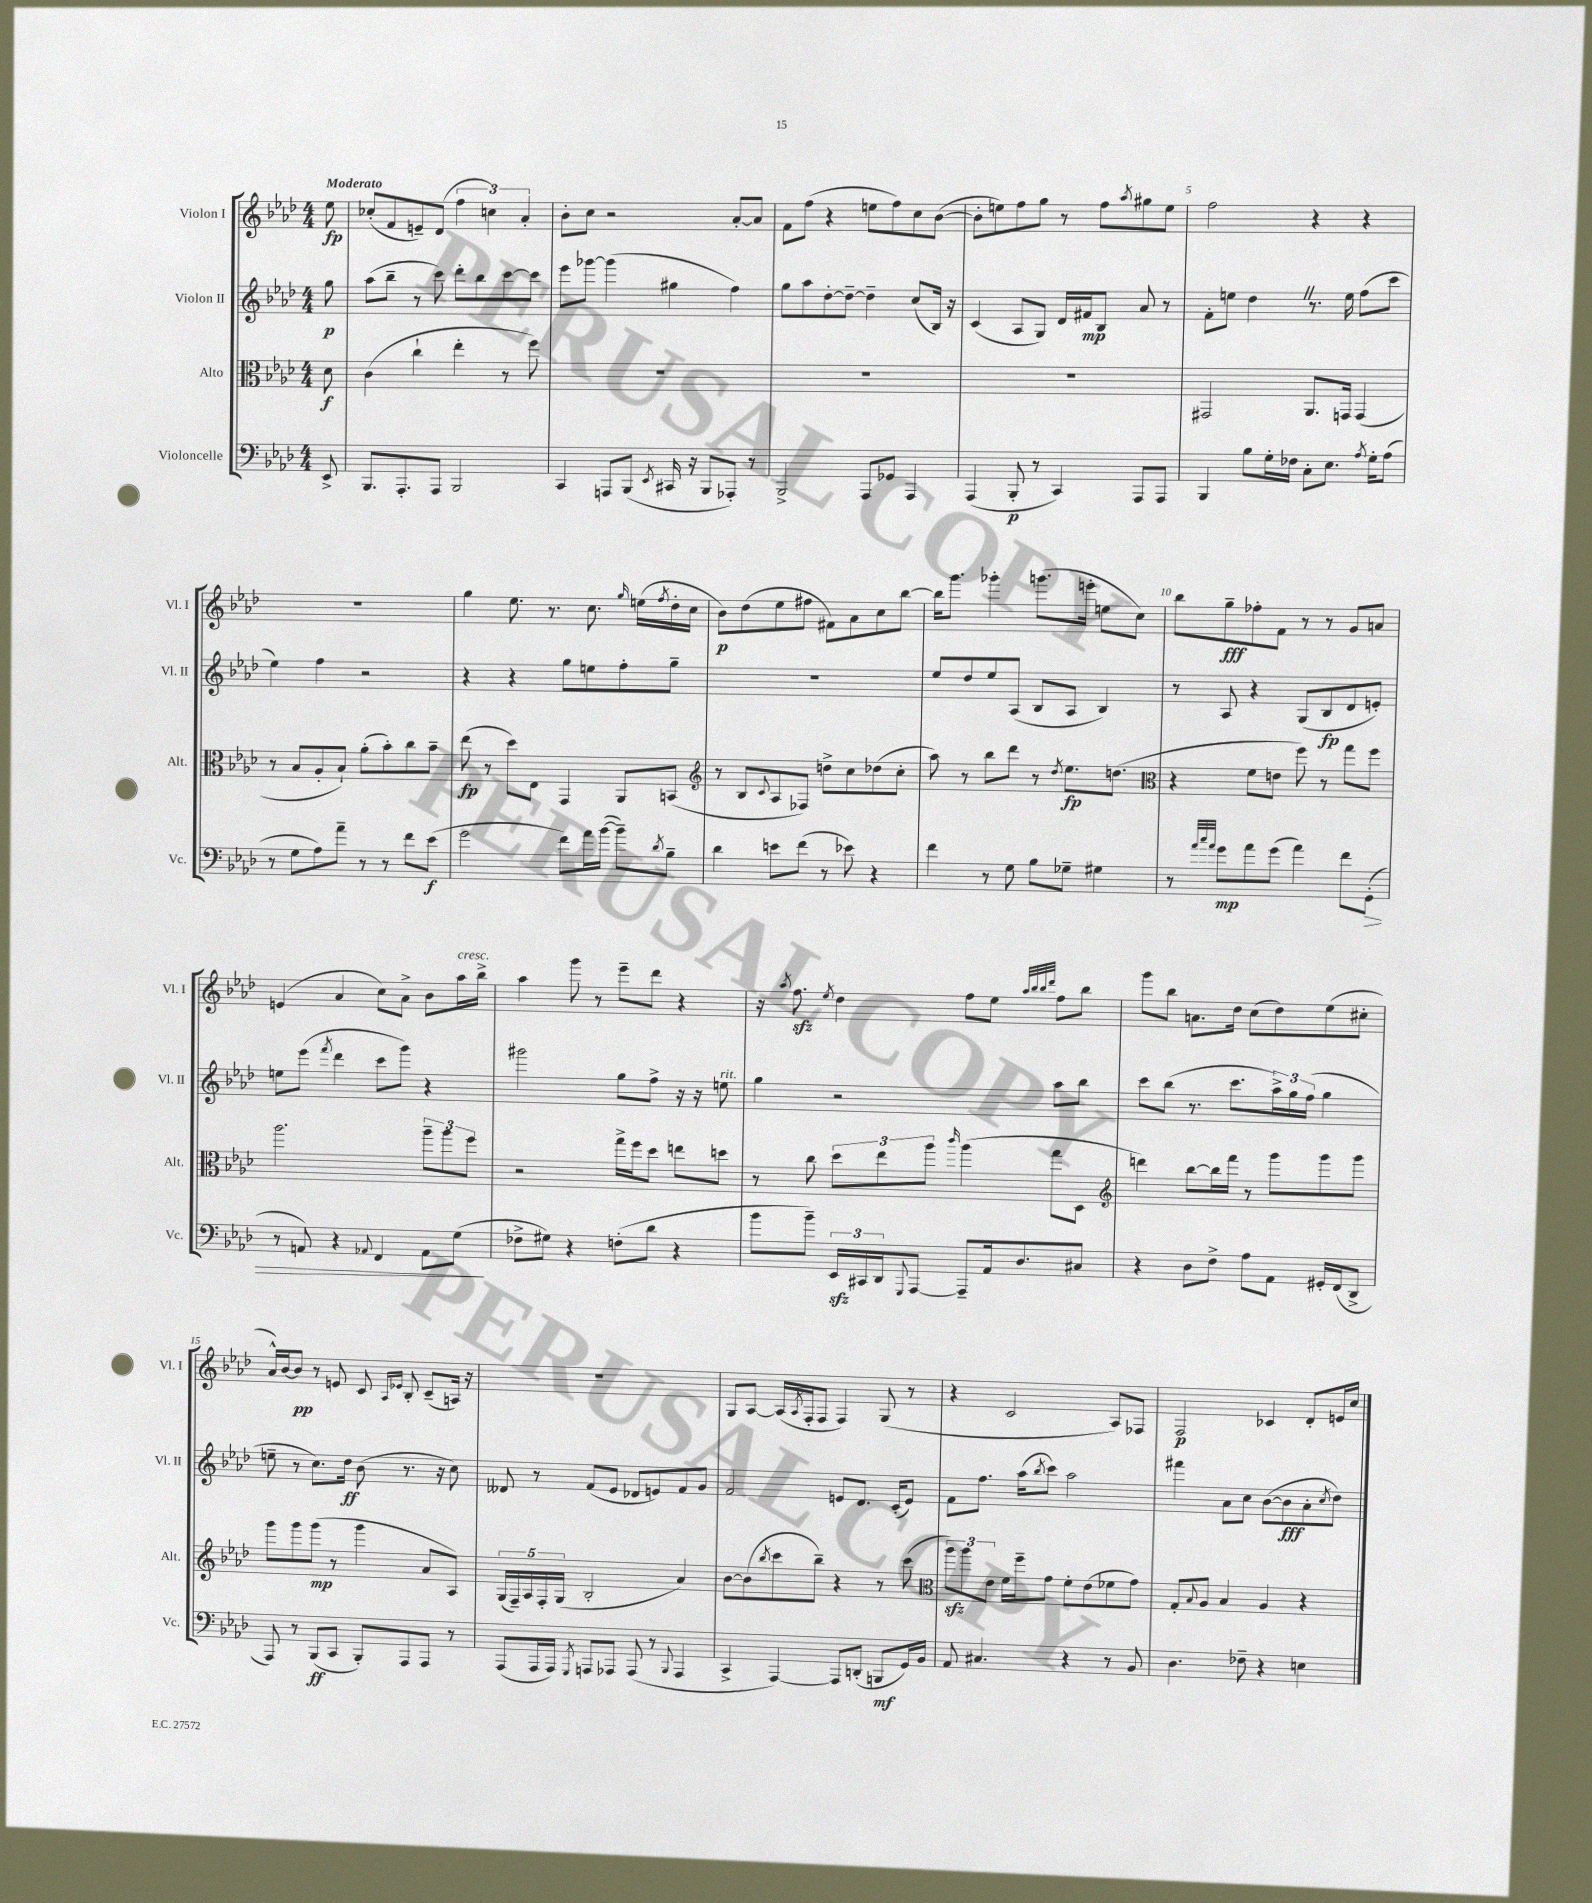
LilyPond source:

<<
\new StaffGroup <<
\new Staff = "s0" \with { instrumentName = "Violon I" shortInstrumentName = "Vl. I" } {
    \clef treble \key aes \major \numericTimeSignature \time 4/4 \partial 8 \tempo "Moderato"
    ees''8\fp |
    ces''8-.( f'8 e'8--) des'8( \tuplet 3/2 { f''4 c''4) aes'4-. } |
    bes'8-. c''8 r2 aes'8~-. aes'8 |
    f'8 f''8( r4 e''8 f''8) c''8 bes'8~( |
    bes'8-. e''8) f''8 g''8 r8 f''8 \acciaccatura { aes''8 } gis''8 e''8 |
    f''2 r4 r4 |
    R1 |
    g''4 ees''8. r8. c''8. \grace { g''16 } e''16( \acciaccatura { f''8 } des''16-. c''16 |
    bes'8\p) des''8( ees''8 fis''8 fis'8) aes'8 c''8 bes''8~ |
    bes''16 g'''8. ges'''4-. g'''8.( e'''16-. e''8 c''8) |
    bes''8 g''8--\fff fes''8-. f'8 r8 r8 g'8 a'8 |
    e'4( aes'4 c''8) aes'8-> bes'8 aes''16^\markup { \italic "cresc." } bes''16-> |
    aes''4 g'''8 r8 ees'''8-- des'''8 r4 |
    r16 \acciaccatura { aes''8 } f''8.\sfz \acciaccatura { ees''8 } des''4 f''8 ees''8 \grace { aes''32 bes''32 bes''32 des'''32 } f''8 bes''8 |
    g'''8 bes''8 a'8. des''16 c''8( des''8) ees''8( cis''8-. |
    aes'16-^) bes'16~ bes'8\pp r8 e'8 c'8 \grace { aes16 ees'16 } bes8-. c'8--( a16) r16 |
    R1 |
    g8 aes8~ aes16( \acciaccatura { aes8 } f16-. f8 f4) g8( r8 |
    r4 c'2 aes8) fes8 |
    f2\p ces'4 des'8-. e'16 c''16 \bar "|." |
}
\new Staff = "s1" \with { instrumentName = "Violon II" shortInstrumentName = "Vl. II" } {
    \clef treble \key aes \major \numericTimeSignature \time 4/4 \partial 8
    g''8\p |
    aes''8( bes''8-- r8 c'''8) des'''8-. bes''8 c'''8~ c'''8 |
    ees'''8 ges'''8~ ges'''4( gis''4 f''4) |
    g''8 aes''8 des''8~-. des''8~-- des''4-- c''8( bes16) r16 |
    c'4( aes8 g8) des'16 fis'16\mp bes8 aes'8 r8 |
    f'8-. e''8 des''4 \once \override BreathingSign.text = \markup { \musicglyph "scripts.caesura.straight" } \breathe r8. e''16 f''8( c'''8 |
    ees''4) f''4 r2 |
    r4 r4 g''8 e''8 f''8-. g''8-- |
    R1 |
    ees''8 des''8 ees''8 aes8( bes8 aes8 bes4) |
    r8 aes8 r4 g8( bes8\fp des'8 e'8-.) |
    e''8 ees'''8( \acciaccatura { f'''8 } des'''4 c'''8 g'''8) r4 |
    gis'''2 g''8 f''8-> r16 r16 e''8^\markup { \italic "rit." } |
    g''4 r2 aes''8 bes''8 |
    c'''8 bes''8( r8. c'''8. \tuplet 3/2 { aes''16->) g''16 f''16( } g''4 |
    e''8-- r8 c''8.) des''16\ff bes'8( r8. r16 c''8) |
    deses'8 r8 f'8( ees'8 des'8 e'8) f'8 g'8 |
    f'2 e'8 des'8. c'16-.( e'8) |
    f'8 f''8. aes''16( \acciaccatura { bes''8 } c'''8) aes''2 |
    fis'''4 aes'8 c''8 bes'8~( bes'8\fff aes'8-. \acciaccatura { c''8 } des''8) \bar "|." |
}
\new Staff = "s2" \with { instrumentName = "Alto" shortInstrumentName = "Alt." } {
    \clef alto \key aes \major \numericTimeSignature \time 4/4 \partial 8
    des'8\f |
    c'4( c''4-! ees''4-. r8 f''8) |
    R1 |
    R1 |
    R1 |
    gis,2 aes,8. g,16 g,4( |
    r8 bes8 aes8-. bes8-!) aes'8-.( bes'8-.) c''8 bes'8-- |
    ees''8\fp( r8 des''8) ees8 g,4 aes,8 b,8( |
    \clef treble r8 bes8 \appoggiatura { c'8 } aes8 fes8) d''8-> c''8 des''8( c''8-. |
    aes''8) r8 bes''8 des'''8 r8 \acciaccatura { des''8 } ees''8.\fp d''8.( |
    \clef alto r4 f'8 e'8 f''8) r8 g''8 f''8 |
    aes''2. \tuplet 3/2 { aes''8-- aes''8 f''8 } |
    r2 g''16-> f''16 des''8 e''8 d''8 |
    r8 c''8 \tuplet 3/2 { des''8 ees''8 aes''8 } \grace { c'''16 } aes''4( g''8 des8 |
    \clef treble d'''4) bes''8~ bes''16 f'''16 r8 g'''8 g'''8 g'''8 |
    g'''8 g'''8 g'''8\mp( r8 g'''4 aes'8 aes8) |
    \tuplet 5/4 { g16( f16--) aes16 f16-. g16( } bes2-. aes'4) |
    bes'8~ bes'8( \acciaccatura { bes''8 } c'''8 bes''8--) r4 r8 c'''8( |
    \clef alto \tuplet 3/2 { aes''8\sfz) aes''8 ees'8 } f'16 f''16-- g'8 f'8-. ees'8( fes'8 g'8) |
    g8-. \appoggiatura { bes8 } aes8 bes4 aes4 r4 \bar "|." |
}
\new Staff = "s3" \with { instrumentName = "Violoncelle" shortInstrumentName = "Vc." } {
    \clef bass \key aes \major \numericTimeSignature \time 4/4 \partial 8
    ees,8-> |
    bes,,8. aes,,8.-. aes,,8 bes,,2 |
    c,4 a,,8 bes,,8( \acciaccatura { ees,8 } cis,16 r16 bes,,8 aes,,8-.) r8 |
    bes,,2-> aes,,8 ges,8 aes,,4 |
    aes,,4( bes,,8-.\p r8 c,4) aes,,8 aes,,8 |
    bes,,4 bes8 g16-. fes16 c8-. ees8. \acciaccatura { aes8 } g16-. aes8( |
    r8 g8 aes8) aes'8-- r8 r8 f'8 ees'8\f( |
    g'2 f'8) aes'16 bes'16~( bes'8--) \acciaccatura { des'8 } bes8-- |
    des'4 e'8 f'8( r8 ees'8) r4 |
    f'4 r8 g8 bes8 ges8-- gis4 |
    r8 \grace { aes'32 c''32 aes'32 } g'8\mp aes'8 g'8( aes'4) f'8 g,8-.\>( |
    r8 a,8) r4 \appoggiatura { aes,8 } f,4 aes,8 g8\!( |
    fes8-> gis8) r4 f8-.( des'8 r4 |
    bes'8 bes'8--) \tuplet 3/2 { ees,16\sfz cis,16 des,16 } \appoggiatura { g,,8 } aes,,8~ aes,,8-- aes,16 des8. cis8 |
    r4 des8 f8-> aes8 aes,8 gis,16-. f,16( des,8-> |
    aes,,8) r8 bes,,8\ff( c,8 bes,,8-.) aes,,8 aes,,8 r8 |
    aes,,8( aes,,16 aes,,16) \acciaccatura { g,,8 } a,,8 aes,,8 aes,,8( r8 \appoggiatura { bes,,8 } aes,,4 |
    c,4-> aes,,4~) aes,,8 d,8-.( b,,8\mf g,16) bes,16 |
    aes,8 cis4. r4 r8 bes,8 |
    des4. fes8-- r4 e4 \bar "|." |
}
>>
>>
\layout { \context { \Score \override BarNumber.break-visibility = ##(#f #t #t) barNumberVisibility = #(every-nth-bar-number-visible 5) } }
